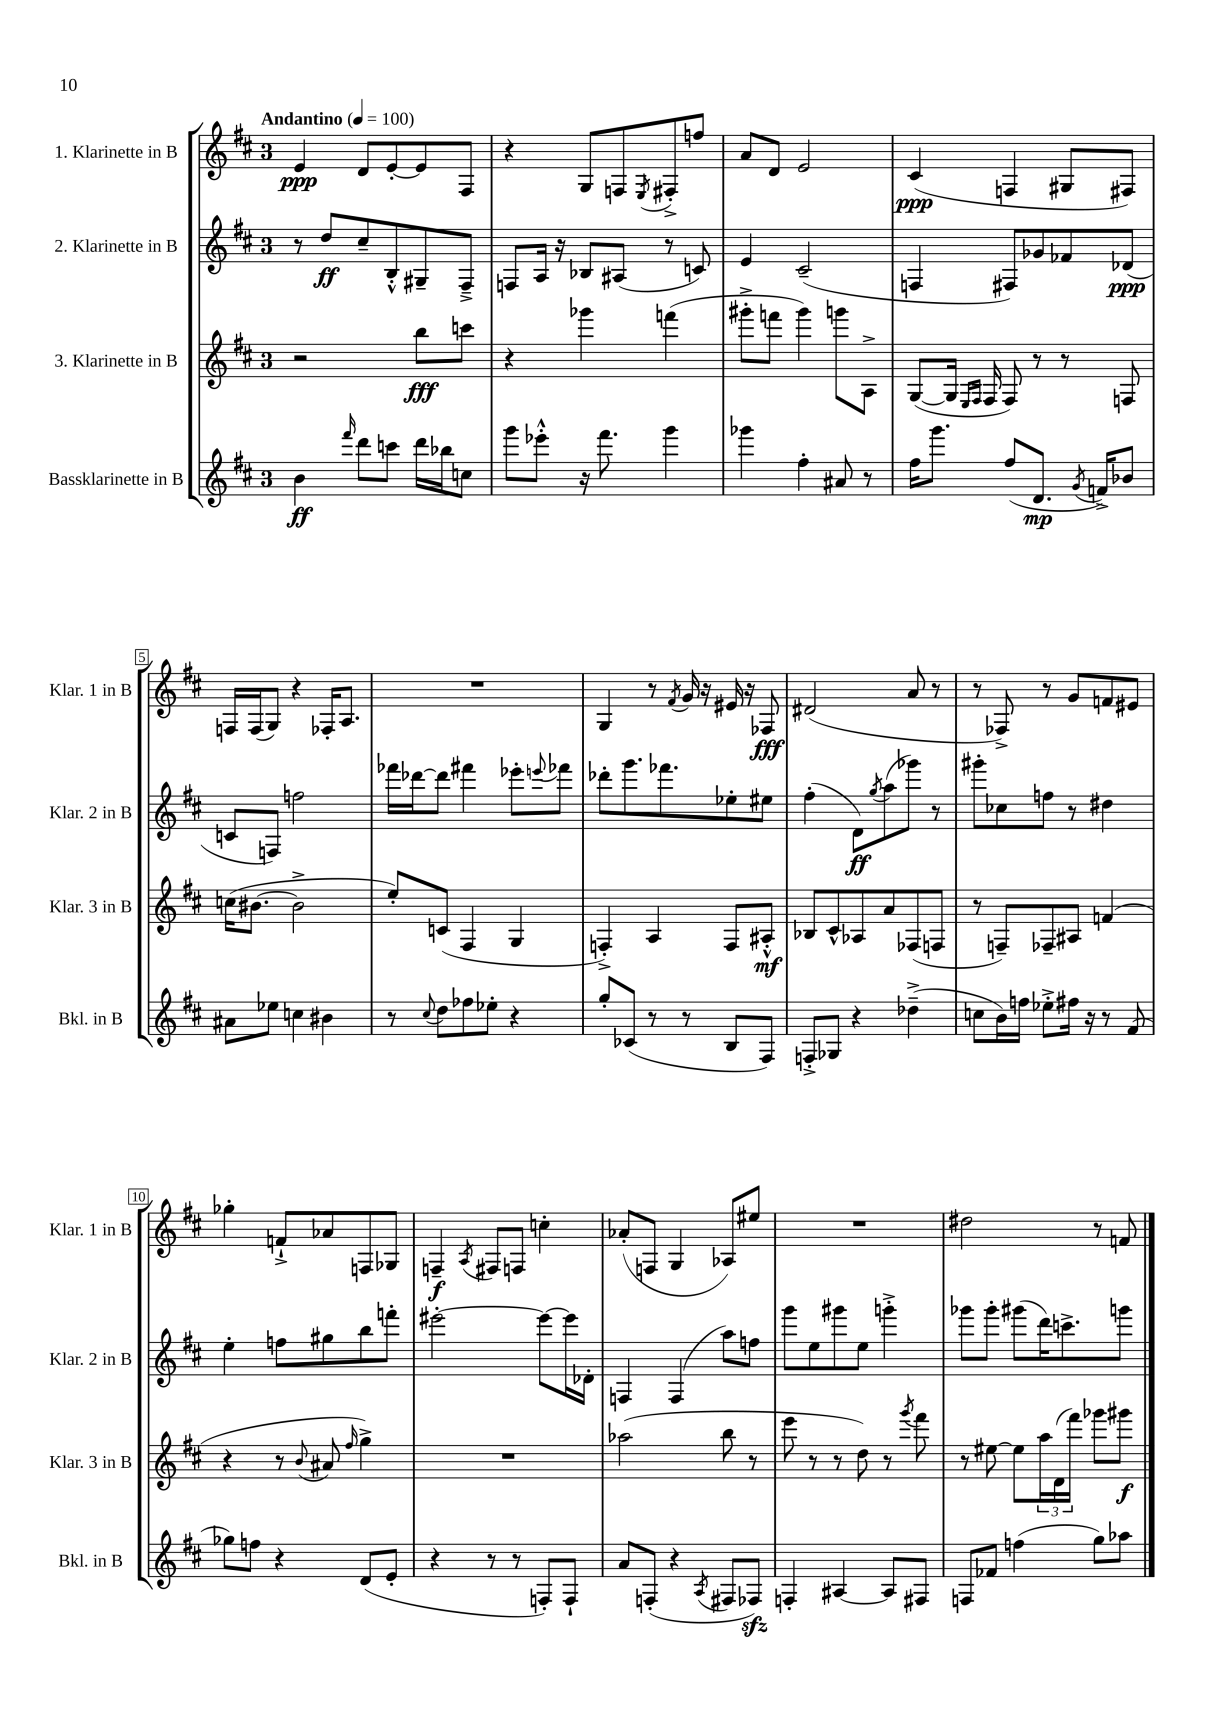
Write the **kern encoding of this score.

**kern	**kern	**kern	**kern
*staff4	*staff3	*staff2	*staff1
*clefG2	*clefG2	*clefG2	*clefG2
*k[f#c#]	*k[f#c#]	*k[f#c#]	*k[f#c#]
*M3/4	*M3/4	*M3/4	*M3/4
*MM100	*MM100	*MM100	*MM100
4b	2r	8r	4e
.	.	8dd	.
16qqfff#	.	.	.
8ddd	.	8cc#~	8d
8ccc	.	8B'^^	[8e'
16ddd	8bb	8G#~	8e]
16bb-	.	.	.
8cc	8ccc	8F#~^	8F#
=	=	=	=
8ggg	4r	8F	4r
8eee-'^^	.	16A	.
.	.	16r	.
16r	4ggg-	8B-	8G
8.fff#	.	.	.
.	.	(8A#	8F
.	.	.	8qE
4ggg	(4fff	8r	8F#'^
.	.	8c)	8ff
=	=	=	=
4ggg-	8ggg#'^	4e	8a
.	8fff	.	8d
4ff#'	4ggg#)	(2c#~	2e
8a#	8ggg	.	.
8r	8A^	.	.
=	=	=	=
16ff#	([8G	4F	(4c#
8.ggg	.	.	.
.	16G]	.	.
.	16qqE	.	.
.	16qqF#	.	.
.	16F#	.	.
(8ff#	8F#)	8F#)	4F
8.d	8r	8g-	.
.	8r	8f-	8G#
8qg	.	.	.
16f^)	.	.	.
8b-	8F	(8d-	8F#)
=	=	=	=
8a#	(16cc	8c	16F
.	[8.b#	.	(16F
8ee-	.	8F)	8G)
4cc	2b#^]	2ff	4r
4b#	.	.	16F-'
.	.	.	8.A
=	=	=	=
8r	8ee')	16fff-	2.r
.	.	[16ddd-	.
8qqcc#	.	.	.
8dd	(8c	8ddd-]	.
8ff-	4F#	4fff#	.
8ee-'	.	.	.
4r	4G	8eee-'	.
.	.	8qqeee	.
.	.	8fff-	.
=	=	=	=
8gg'	4F'^)	8ddd-'	4G
(8c-	.	8.ggg	.
8r	4A	.	8r
.	.	8.fff-	.
.	.	.	8qf#
8r	.	.	16g
.	.	.	16r
8B	8F	8ee-'	16e#
.	.	.	16r
8F#)	8A#'^^	8ee#	8F-
=	=	=	=
8F'^	8B-	(4ff#'	(2d#
8G-	8c#^^	.	.
4r	8A-	8d)	.
.	.	8qgg	.
.	8a	(8aa	.
(4dd-~^	(8F-	8ggg-)	8a
.	8F	8r	8r
=	=	=	=
8cc	8r	8ggg#'	8r
16b)	8F~)	8cc-	8F-^)
16ff	.	.	.
8ee-'^	8F-~	8ff	8r
16ff#	8A#	8r	8g
16r	.	.	.
8r	(4f	4dd#	8f
(8f#	.	.	8e#
=	=	=	=
8gg-)	4r	4ee'	4gg-'
8ff	.	.	.
4r	8r	8ff	8f`^
.	8qqb	.	.
.	8a#	8gg#	8a-
.	16qqff#	.	.
(8d	4gg^)	8bb	8F
8e'	.	8fff'	8G-
=	=	=	=
4r	2.r	[2eee#'	4F~
.	.	.	8qA
8r	.	.	8F#
8r	.	.	8F
8F')	.	8eee#_	4cc'
8F`	.	16eee#]	.
.	.	16d-'	.
=	=	=	=
8a	(2aa-	4F	(8a-'
(8F'	.	.	8F
4r	.	(4F	4G
8qA	.	.	.
8F#	8bb	8aa)	8A-)
8F-)	8r	8ff	8ee#
=	=	=	=
4F'	8eee	8ggg	2.r
.	8r	8ee	.
[4A#	8r	8ggg#	.
.	8dd)	8ee	.
8A#]	8r	4ggg'^	.
.	8qggg	.	.
8F#	8fff#	.	.
=	=	=	=
8F	8r	8ggg-	2dd#
8f-	[8ee#	8ggg-'	.
(4ff	8ee#]	(8ggg#	.
.	24aa	16ddd)	.
.	(24d	.	.
.	.	8.ccc^	.
.	24fff#)	.	.
8gg)	8ggg-	.	8r
8aa-	8ggg#	8ggg	8f
==	==	==	==
*-	*-	*-	*-
